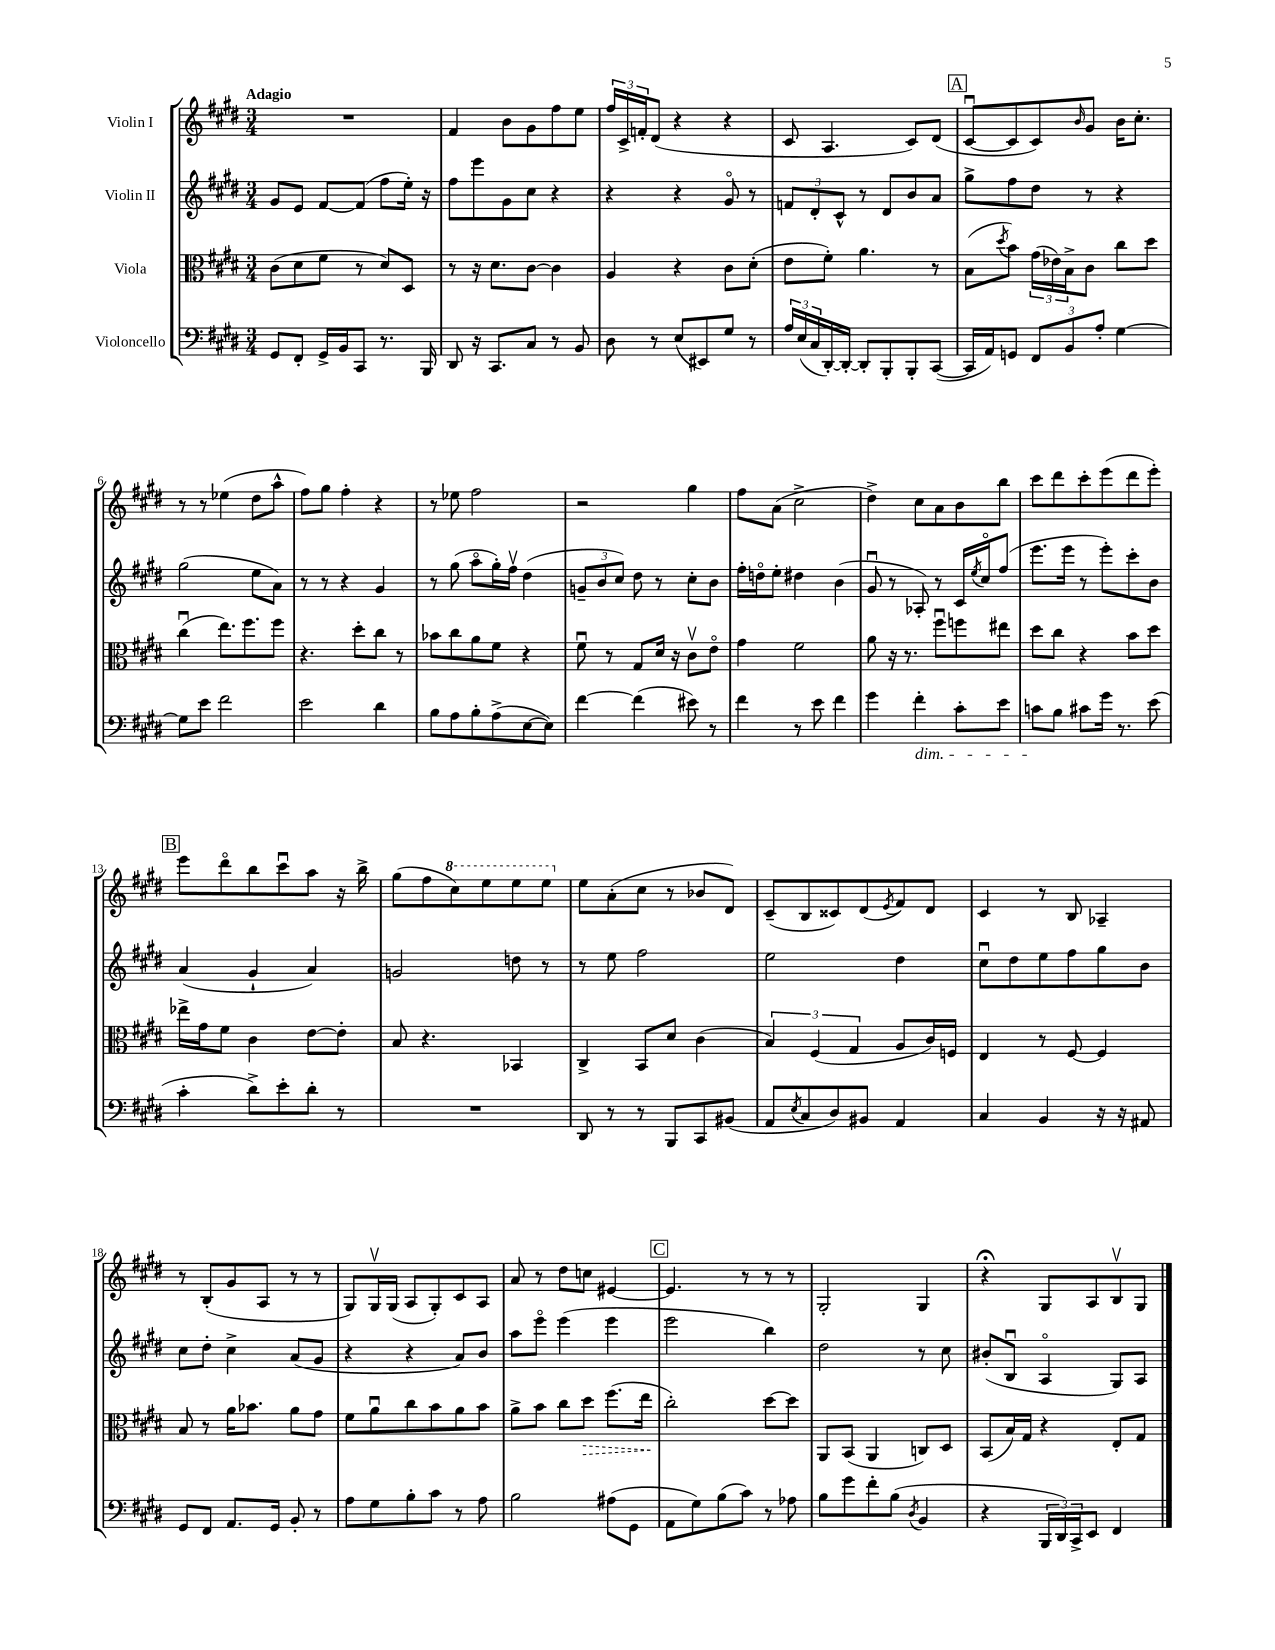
<<
\new StaffGroup <<
\new Staff = "s0" \with { instrumentName = "Violin I" } {
    \clef treble \key e \major \numericTimeSignature \time 3/4 \tempo "Adagio"
    R2. |
    fis'4 b'8 gis'8 fis''8 e''8 |
    \tuplet 3/2 { fis''16 cis'16-> f'16-. } dis'8( r4 r4 |
    cis'8 a4. cis'8) dis'8( |
    \mark \markup { \box "A" } cis'8~\downbow cis'8 cis'8) \grace { b'16 } gis'8 b'16 cis''8.-. |
    r8 r8 ees''4( dis''8 a''8-^ |
    fis''8) gis''8 fis''4-. r4 |
    r8 ees''8 fis''2 |
    r2 gis''4 |
    fis''8 a'8( cis''2-> |
    dis''4->) cis''8 a'8 b'8 b''8 |
    cis'''8 dis'''8 cis'''8-. e'''8( dis'''8 e'''8-.) |
    \mark \markup { \box "B" } e'''8 dis'''8\flageolet b''8 cis'''8\downbow a''8 r16 b''16-> |
    gis''8( fis''8 \ottava #1 cis'''8) e'''8 e'''8 e'''8 \ottava #0 |
    e''8 a'8-.( cis''8 r8 bes'8 dis'8) |
    cis'8--( b8 cisis'8) dis'8( \acciaccatura { e'8 } fis'8) dis'8 |
    cis'4 r8 b8 aes4-- |
    r8 b8-.( gis'8 a8 r8 r8 |
    gis8) gis16\upbow gis16( a8 gis8-.) cis'8 a8 |
    a'8 r8 dis''8 c''8 eis'4~ |
    \mark \markup { \box "C" } eis'4. r8 r8 r8 |
    gis2-. gis4 |
    r4\fermata gis8 a8 b8\upbow gis8 \bar "|." |
}
\new Staff = "s1" \with { instrumentName = "Violin II" } {
    \clef treble \key e \major \numericTimeSignature \time 3/4
    gis'8 e'8 fis'8~ fis'8( fis''8 e''16-.) r16 |
    fis''8 e'''8 gis'8 cis''8 r4 |
    r4 r4 gis'8\flageolet r8 |
    \tuplet 3/2 { f'8 dis'8-. cis'8-^ } r8 dis'8 b'8 a'8 |
    \mark \markup { \box "A" } gis''8-> fis''8 dis''8 r8 r4 |
    gis''2( e''8 a'8) |
    r8 r8 r4 gis'4 |
    r8 gis''8( a''8\flageolet gis''16-.) fis''16\upbow dis''4( |
    \tuplet 3/2 { g'8-- b'8 cis''8) } dis''8 r8 cis''8-. b'8 |
    fis''16-. d''16\flageolet e''8-. dis''4 b'4( |
    gis'8\downbow r8 aes8-.) r8 cis'16 \acciaccatura { e''8 } cis''16\flageolet fis''8( |
    e'''8. e'''16 r8 e'''8-.) cis'''8-. b'8 |
    \mark \markup { \box "B" } a'4( gis'4-! a'4) |
    g'2 d''8 r8 |
    r8 e''8 fis''2 |
    e''2 dis''4 |
    cis''8\downbow dis''8 e''8 fis''8 gis''8 b'8 |
    cis''8 dis''8-. cis''4-> a'8( gis'8 |
    r4 r4 a'8) b'8 |
    a''8 e'''8\flageolet e'''4( e'''4 |
    \mark \markup { \box "C" } e'''2 b''4) |
    dis''2 r8 cis''8 |
    bis'8-.( b8\downbow a4\flageolet gis8) a8 \bar "|." |
}
\new Staff = "s2" \with { instrumentName = "Viola" } {
    \clef alto \key e \major \numericTimeSignature \time 3/4
    cis'8( dis'8 fis'8 r8 dis'8) dis8 |
    r8 r16 dis'8. cis'8~ cis'4 |
    a4 r4 cis'8 dis'8-.( |
    e'8 fis'8-.) a'4. r8 |
    \mark \markup { \box "A" } b8( \acciaccatura { dis''8 } b'8) \tuplet 3/2 { gis'16( ees'16) b16-> } cis'8 cis''8 dis''8 |
    cis''4\downbow( e''8.) fis''8. fis''8 |
    r4. dis''8-. cis''8 r8 |
    bes'8 cis''8 a'8 fis'8 r4 |
    fis'8\downbow r8 gis8 dis'16 r16 cis'8\upbow e'8\flageolet |
    gis'4 fis'2 |
    a'8 r16 r8. fis''8\downbow f''8 eis''8 |
    dis''8 cis''8 r4 b'8 dis''8 |
    \mark \markup { \box "B" } ees''16-> gis'16 fis'8 cis'4 e'8~ e'8-. |
    b8 r4. bes,4 |
    cis4-> b,8 dis'8 cis'4( |
    \tuplet 3/2 { b4) fis4( gis4 } a8 cis'16) f16 |
    e4 r8 fis8~ fis4 |
    b8 r8 a'16 bes'8. a'8 gis'8 |
    fis'8 a'8\downbow cis''8 b'8 a'8 b'8 |
    a'8-> b'8 cis''8 \once \override Hairpin.style = #'dashed-line dis''8\> fis''8.( e''16\! |
    \mark \markup { \box "C" } cis''2-.) dis''8~ dis''8 |
    a,8 b,8( a,4 c8) dis8 |
    b,8( b16) gis16 r4 e8-. gis8 \bar "|." |
}
\new Staff = "s3" \with { instrumentName = "Violoncello" } {
    \clef bass \key e \major \numericTimeSignature \time 3/4
    gis,8 fis,8-. gis,16-> b,16 cis,8 r8. b,,16 |
    dis,8 r16 cis,8. cis8 r8 b,8 |
    dis8 r8 e8( eis,8) gis8 r8 |
    \tuplet 3/2 { a16 e16( cis16 } dis,16~-.) dis,16~-. dis,8-. b,,8-. b,,8-. cis,8~( |
    \mark \markup { \box "A" } cis,16 a,16) g,8 \tuplet 3/2 { fis,8 b,8 a8-. } gis4~ |
    gis8 e'8 fis'2 |
    e'2 dis'4 |
    b8 a8 b8-. a8->( e8~ e8) |
    fis'4~ fis'4( eis'8) r8 |
    fis'4 r8 e'8 fis'4 |
    gis'4 fis'4-.\dim cis'8-. e'8 |
    c'8\! b8 cis'8 gis'16 r8. e'8( |
    \mark \markup { \box "B" } cis'4-. dis'8->) e'8-. dis'8-. r8 |
    R2. |
    dis,8 r8 r8 b,,8 cis,8 bis,8( |
    a,8 \acciaccatura { e8 } cis8 dis8) bis,8 a,4 |
    cis4 b,4 r16 r16 ais,8 |
    gis,8 fis,8 a,8. gis,16 b,8-. r8 |
    a8 gis8 b8-. cis'8 r8 a8 |
    b2 ais8( gis,8 |
    \mark \markup { \box "C" } a,8 gis8) b8( cis'8) r8 aes8 |
    b8 gis'8 fis'8-. b8( \acciaccatura { dis8 } b,4 |
    r4 \tuplet 3/2 { b,,16 dis,16) cis,16-> } e,8 fis,4 \bar "|." |
}
>>
>>
